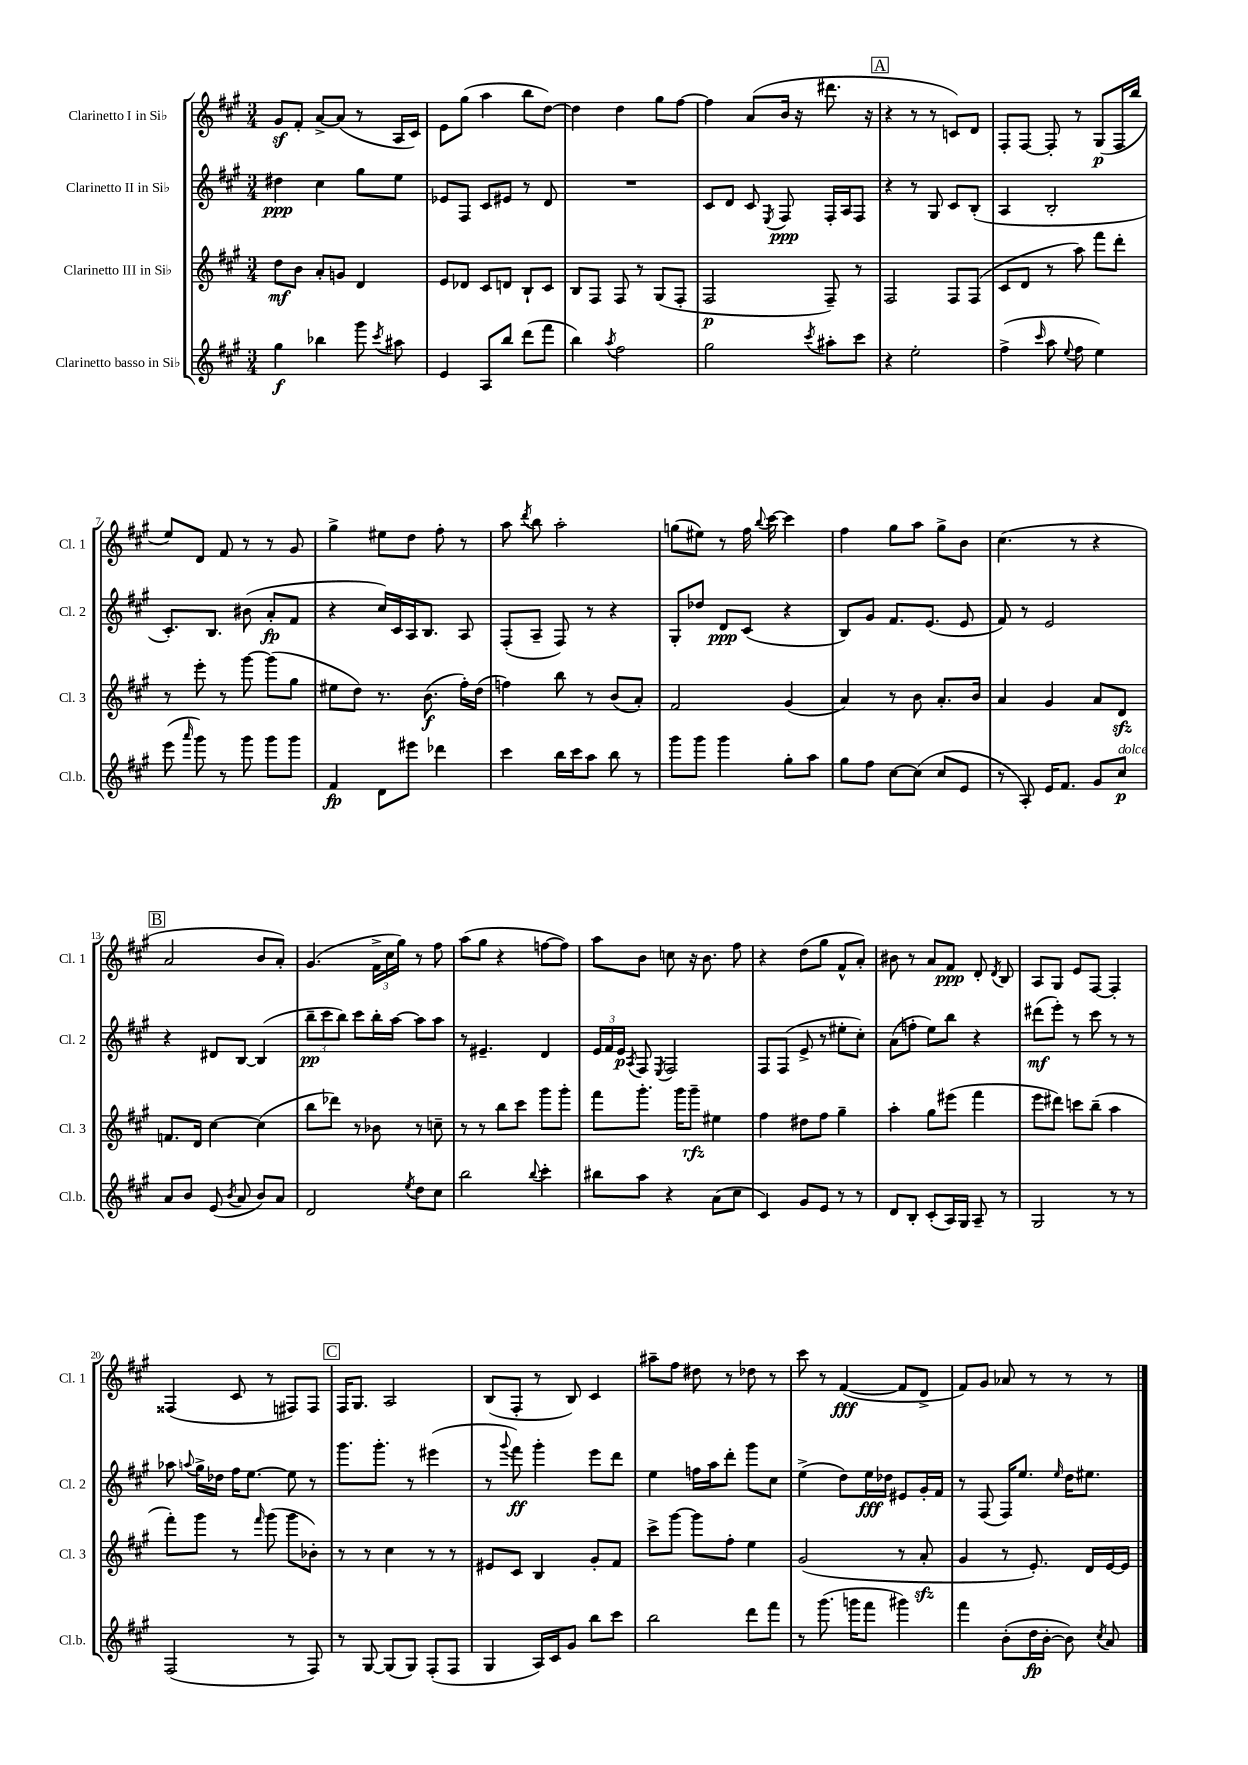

**kern	**kern	**kern	**kern
*staff4	*staff3	*staff2	*staff1
*clefG2	*clefG2	*clefG2	*clefG2
*k[f#c#g#]	*k[f#c#g#]	*k[f#c#g#]	*k[f#c#g#]
*M3/4	*M3/4	*M3/4	*M3/4
4gg#	8dd	4dd#	8g#
.	8b	.	8f#'
4bb-	8a'	4cc#	[8a^
.	8g	.	(8a]
8ggg#	4d	8gg#	8r
8qccc#	.	.	.
8aa#	.	8ee	16A
.	.	.	16c#)
=	=	=	=
4e	8e	8e-	8e
.	8d-	8F#	(8gg#
8A	8c#	8c#	4aa
8bb	8d	8e#	.
(8ddd	8B`	8r	8bb
8fff#	8c#	8d	[8dd)
=	=	=	=
4bb)	8B	2.r	4dd]
.	8F#	.	.
8qaa	.	.	.
2ff#	8F#	.	4dd
.	8r	.	.
.	(8G#	.	8gg#
.	8F#'	.	[8ff#
=	=	=	=
2gg#	2F#	8c#	4ff#]
.	.	8d	.
.	.	8c#	(8a
.	.	8qE	.
.	.	8F#	16b
.	.	.	16r
8qccc#	.	.	.
8aa#'	8F#~)	16F#'	8.ddd#
.	.	16A	.
8ccc#	8r	8F#	.
.	.	.	16r
=	=	=	=
4r	2F#	4r	4r
2ee'	.	8r	8r
.	.	8G#	8r
.	8F#	8c#	8c)
.	(8F#	(8B'	8d
=	=	=	=
(4ff#^	8c#	4A	8F#'
.	8d	.	[8F#
16qqccc#	.	.	.
8aa	8r	2B'	8F#']
8qqee	.	.	.
8ff#	8aa)	.	8r
4ee)	8fff#	.	(8G#
.	8ddd'	.	16F#
.	.	.	16bb
=	=	=	=
(8eee	8r	8.c#')	8ee)
16qqaaa	.	.	.
8ggg#)	8eee'	.	8d
.	.	8.B	.
8r	8r	.	8f#
8ggg#	[8ggg#	(8b#	8r
8ggg#	(8ggg#]	8a'	8r
8ggg#	8gg#	8f#	8g#
=	=	=	=
4f#	8ee#	4r	4gg#^
.	8dd)	.	.
8d	8.r	16cc#)	8ee#
.	.	16c#	.
8eee#	.	16A	8dd
.	(8.b	8.B	.
4ddd-	.	.	8ff#'
.	16ff#')	8A	8r
.	(16dd	.	.
=	=	=	=
4ccc#	4ff)	(8F#'	8aa
.	.	.	8qddd
.	.	8A~	8bb
16bb	8bb	8F#)	2aa'
16ccc#	.	.	.
8aa	8r	8r	.
8bb	(8b	4r	.
8r	8a')	.	.
=	=	=	=
8ggg#	2f#	8G#'	(8gg
8ggg#	.	8dd-	8ee#)
4ggg#	.	8d	8r
.	.	(8c#	16ff#
.	.	.	8qqbb
.	.	.	[16ccc#
8gg#'	(4g#	4r	4ccc#]
8aa	.	.	.
=	=	=	=
8gg#	4a)	8B)	4ff#
8ff#	.	8g#	.
[8cc#	8r	8.f#	8gg#
(8cc#]	8b	.	8aa
.	.	(8.e	.
8cc#	8.a'	.	8gg#^
8e	.	8e	8b
.	16b	.	.
=	=	=	=
8r	4a	8f#)	(4.cc#
8A')	.	8r	.
16e	4g#	2e	.
8.f#	.	.	.
.	.	.	8r
8g#	8a	.	4r
8cc#	8d	.	.
=	=	=	=
8a	8.f	4r	2a
8b	.	.	.
.	16d	.	.
(8e	[4cc#	8d#	.
8qb	.	.	.
8a	.	[8B	.
8b)	(4cc#]	(4B]	8b
8a	.	.	8a')
=	=	=	=
2d	8bb	12bb~	(4.g#
.	.	12ccc#	.
.	8ddd-)	.	.
.	.	12bb)	.
.	8r	8ccc#	.
.	8b-	16bb'	24f#^
.	.	.	24cc#
.	.	[16aa	.
.	.	.	24gg#)
8qee	.	.	.
8dd	8r	8aa]	8r
8cc#	8cc~	8aa	8ff#
=	=	=	=
2bb	8r	8r	(8aa
.	8r	4.e#~	8gg#
.	8bb	.	4r
.	8ccc#	.	.
8qqbb	.	.	.
4ccc#'	8ggg#	4d	[8ff
.	8ggg#'	.	8ff])
=	=	=	=
8bb#	8fff#	24e	8aa
.	.	24f#	.
.	.	24e	.
.	.	8qA	.
8aa	8.ggg#'	8F#	8b
.	.	8qE	.
4r	.	2F#	8cc
.	16ggg#	.	.
.	8ggg#~	.	16r
.	.	.	8.b
(8a	4ee#	.	.
8cc#	.	.	8ff#
=	=	=	=
4c#)	4ff#	8F#	4r
.	.	(8F#	.
8g#	8dd#	8e^	(8dd
8e	8ff#	8r	8gg#
8r	4gg#~	8ee#'	8f#^^
8r	.	8cc#')	8a')
=	=	=	=
8d	4aa'	(8a	8b#
8B'	.	8ff'	8r
(8c#'	8gg#	8ee)	8a
16A)	(8eee#	8bb	8f#
16G#	.	.	.
8A~	4fff#	4r	8d'
.	.	.	8qd
8r	.	.	8B
=	=	=	=
2G#	8eee	(8ddd#	8A
.	8ddd#)	8eee')	8G#
.	8ccc	8r	8e
.	(8bb~	8ccc#	[8F#
8r	4aa	8r	4F#']
8r	.	8r	.
=	=	=	=
(2F#	8fff#')	8aa-	(4F##
.	.	8qqaa	.
.	8ggg#	16gg#^	.
.	.	16dd-	.
.	8r	16ff#	8c#
.	.	[8.ee	.
.	16qqfff#	.	.
.	(8ggg#	.	8r
8r	8ggg#	8ee]	8F#)
8F#)	8b-')	8r	8F#
=	=	=	=
8r	8r	8.ggg#	16F#
.	.	.	8.G#
[8G#	8r	.	.
.	.	8.ggg#'	.
(8G#]	4cc#	.	2A
8G#)	.	8r	.
(8F#'	8r	(4eee#	.
8F#	8r	.	.
=	=	=	=
4G#	8e#	8r	(8B
.	.	8qqggg#	.
.	8c#	8fff#)	8F#'
16A)	4B	4ggg#'	8r
16c#	.	.	.
8g#	.	.	8B)
8bb	8g#'	8eee	4c#
8ccc#	8f#	8ddd	.
=	=	=	=
2bb	8ccc#^	4ee	8aa#~
.	[8ggg#	.	8ff#
.	8ggg#]	16ff	8dd#
.	.	16aa	.
.	8ff#'	8ddd'	8r
8ddd	4ee	8ggg#	8dd-
8fff#	.	8cc#	8r
=	=	=	=
8r	(2g#	(4ee^	8ccc#
(8.ggg#	.	.	8r
.	.	8dd)	([4f#
16ggg	.	.	.
8fff#	.	16ee	.
.	.	16dd-	.
4ggg#)	8r	8e#	8f#]
.	8a'	16g#'	8d^
.	.	16f#	.
=	=	=	=
4fff#	4g#	8r	8f#)
.	.	(8F#	8g#
(8b'	8r	16F#)	8a-
.	.	8.ee	.
16dd	8.e')	.	8r
[16b'	.	.	.
.	.	16qqee	.
8b])	.	16dd	8r
.	16d	8.ee#	.
8qcc#	.	.	.
8a	[16e	.	8r
.	16e]	.	.
==	==	==	==
*-	*-	*-	*-
